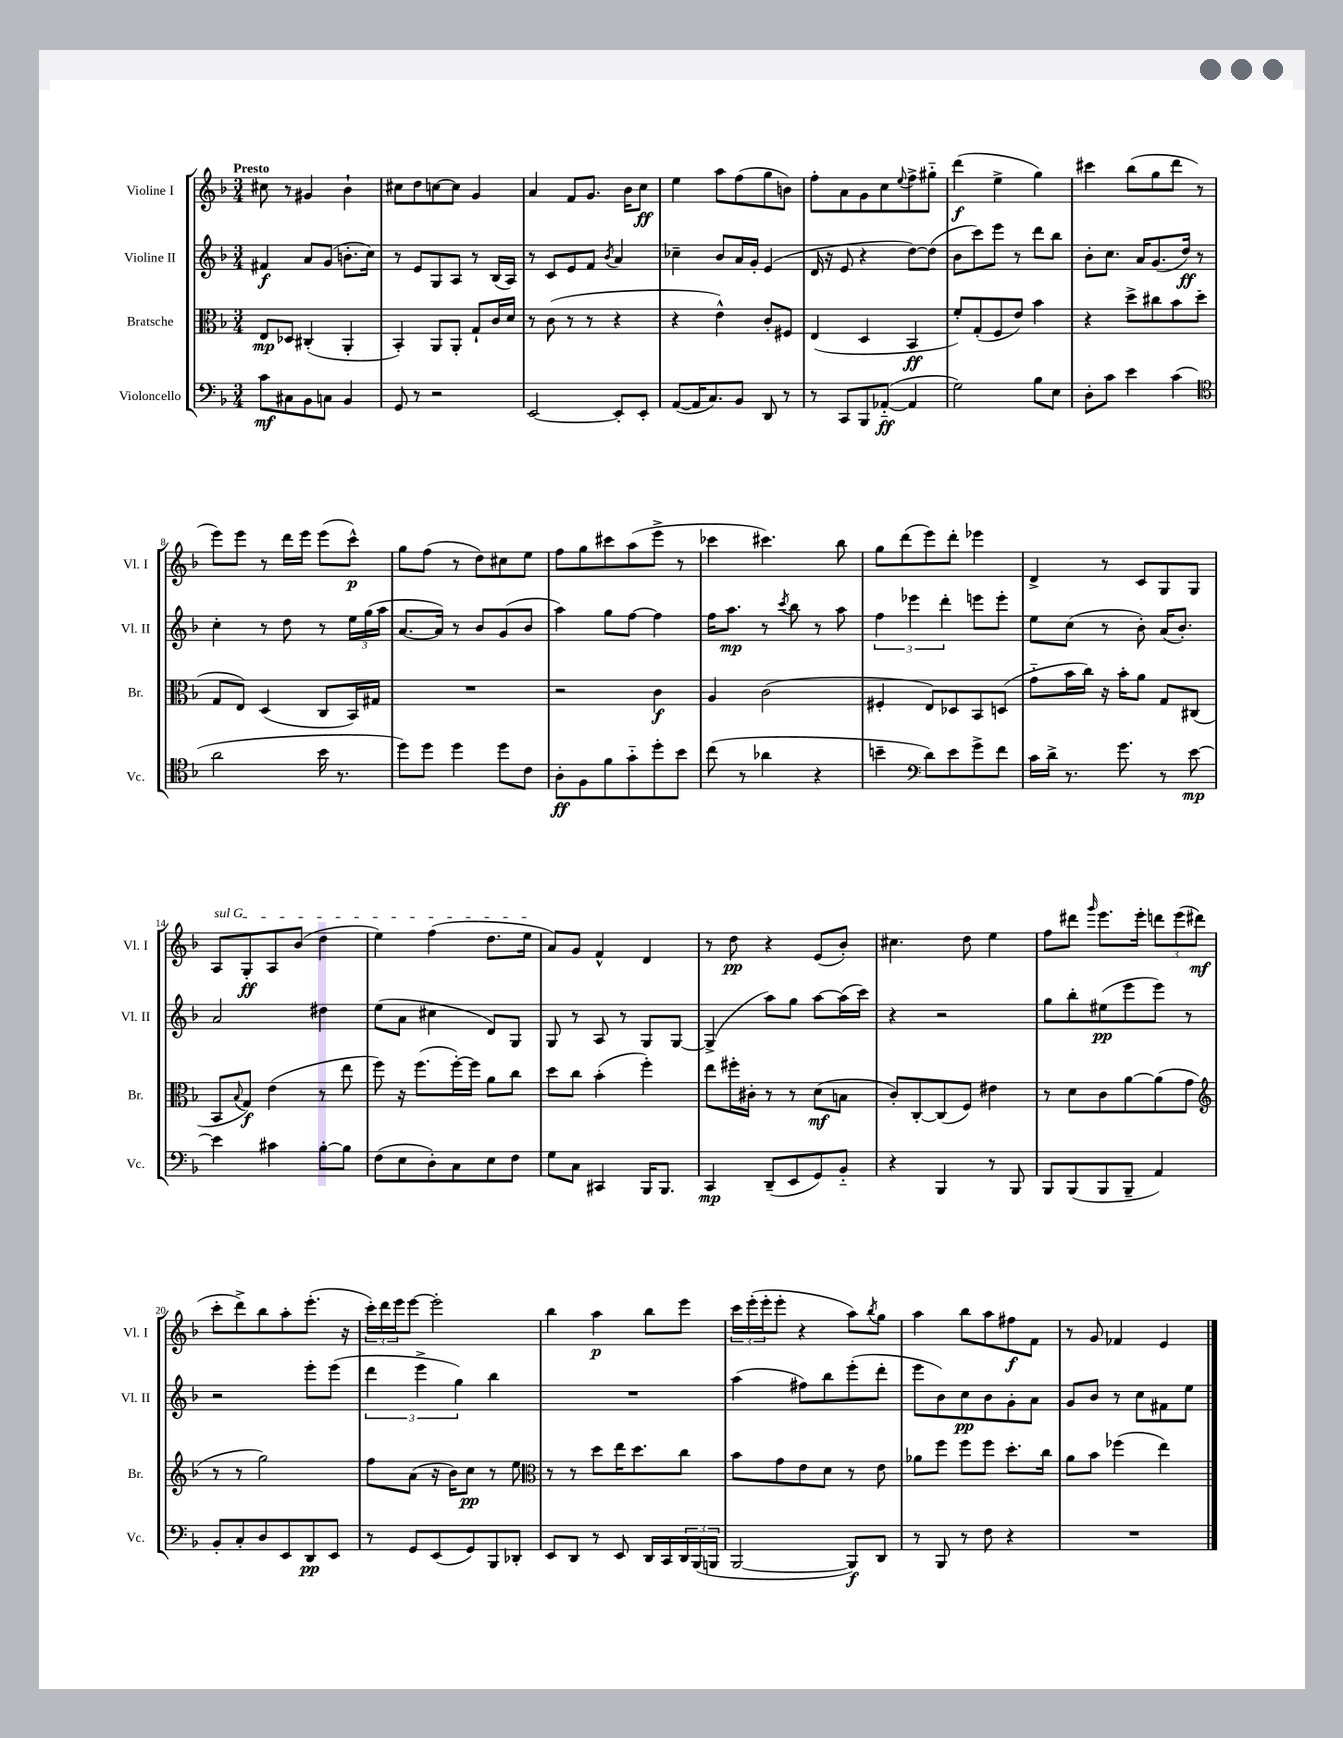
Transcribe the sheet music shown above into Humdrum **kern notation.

**kern	**kern	**kern	**kern
*staff4	*staff3	*staff2	*staff1
*clefF4	*clefC3	*clefG2	*clefG2
*k[b-]	*k[b-]	*k[b-]	*k[b-]
*M3/4	*M3/4	*M3/4	*M3/4
8c\L	8E/L	4f#/	8cc#\
8C#\	8D-/J	.	8r
8BB-\	(4C#'/	8a/L	4g#/
8C\J	.	(8g/J	.
4BB-/	4AA'/	8.b'\L	4b-`\
.	.	16cc\Jk)	.
=	=	=	=
8GG/	4BB-'/)	8r	8cc#\L
8r	.	8e/L	8dd\
2r	8AA/L	8G/	[8cc\
.	8AA'/J	8A/J	8cc\]J
.	8G`/L	8r	4g/
.	16c/L	(16B-/LL	.
.	16d/JJ	16A/JJ)	.
=	=	=	=
[2EE/	8r	8r	4a/
.	(8c\	8c/L	.
.	8r	8e/	8f/L
.	8r	8f/J	8.g/J
.	.	8qb-/	.
8EE'/]L	4r	4a/	.
.	.	.	16b-\LK
8EE'/J	.	.	8cc\J
=	=	=	=
([8AA/L	4r	4cc-~\	4ee\
16AA/]K	.	.	.
8.C/)	.	.	.
.	4e^^\)	8b-/L	8aa\L
8BB-/J	.	16a/L	(8ff\
.	.	16g'/JJ	.
8DD/	8c'/L	(4e/	8gg\
8r	8F#/J	.	8b\J)
=	=	=	=
8r	(4E/	16d/	8ff'\L
.	.	16r	.
8CC/L	.	8e/	8a\
8BBB-/	4D/	4r	8g\
([8AA-'~/J	.	.	8cc\
.	.	.	8qqee/
4AA-/]	4BB-/	[8dd\L)	8ff^\
.	.	(8dd\]J	8gg#'~\J
=	=	=	=
2G\)	8f'/L)	8b-\L	(4ddd\
.	(8G'/	8ccc\)	.
.	8F/	8eee\J	4ee^\
.	8e/J)	8r	.
8B-\L	4b-\	8ddd\L	4gg\)
8E\J	.	8bb-\J	.
=	=	=	=
8D'\L	4r	8b-'\L	4ccc#\
8c\J	.	8.cc\J	.
4e\	8dd^\L	.	(8bb-\L
.	.	16a/LK	.
.	8cc#\	(8.g/	8gg\
(4c\	8b-\	.	8ddd\J
.	.	16dd/Jk)	.
.	(8dd\J	8r	8r
=	=	=	=
*clefC4	*	*	*
2a\	8G/L	4cc'\	8eee\L)
.	8E/J)	.	8eee\J
.	(4D/	8r	8r
.	.	8dd\	16ddd\LL
.	.	.	16eee\JJ
16b-\	8C/L	8r	(8eee\L
8.r	.	.	.
.	16BB-/L)	24ee\LL	8ccc^^\J)
.	.	(24gg\	.
.	16G#/JJ	.	.
.	.	24aa\JJ	.
=	=	=	=
8dd\L)	2.r	[8.a/L	8gg\L
8dd\J	.	.	(8ff\J
.	.	16a/]Jk)	.
4dd\	.	8r	8r
.	.	8b-/L	8dd\L)
8dd\L	.	(8g/	8cc#\
8c\J	.	8b-/J	8ee\J
=	=	=	=
8A'\L	2r	4aa\)	8ff\L
8F\	.	.	8gg\
8f\	.	8gg\L	8ccc#\
8g'~\	.	[8ff\J	(8aa\
8dd'\	4c\	4ff\]	8eee^\J
8b-\J	.	.	8r
=	=	=	=
(8cc\	4A/	16ff\LK	4ccc-\
.	.	8.aa\J	.
8r	.	.	.
4a-\	(2c\	8r	4.ccc#\)
.	.	8qccc/	.
.	.	8bb-\	.
4r	.	8r	.
.	.	8aa\	8bb-\
=	=	=	=
4b~\	4F#'/	6ff\	8gg\L
.	.	.	(8ddd\
.	.	6eee-\	.
*clefF4	*	*	*
8d\L)	8E/L)	.	8eee\)
.	.	6ddd'\	.
8e\	8D-/	.	8ddd'\J
8g^\	8BB-/	8eee\L	4eee-\
8f\J	(8D/J	8eee'\J	.
=	=	=	=
16c\LL	8g'~\L	8ee\L	4d^/
16d^\JJ	.	.	.
8.r	16b-\L	(8cc\J	.
.	16cc\JJ)	.	.
.	16r	8r	8r
8.g\	16b-'\LK	.	.
.	8a\J	8b-'\)	8c/L
8r	8G/L	(16a/LK	8G/
.	.	8.b-'/J)	.
[8e\	(8C#/J	.	8G/J
=	=	=	=
4e\]	8BB-/L	2a/	8A/L
.	8qqB-/	.	.
.	8G/J)	.	8G'/
4c#\	(4e\	.	8A/
.	.	.	(8b-/J
[8B-'\L	8r	4dd#\	4dd\
8B-\]J	8ee\	.	.
=	=	=	=
(8F\L	8ff\)	(8ee\L	4ee\)
8E\	16r	8a\J	.
.	(8.ff\L	.	.
8D'\)	.	4cc#\	(4ff\
8C\	[16ff'\L)	.	.
.	16ff\]JJ	.	.
8E\	8a\L	8d/L)	8.dd\L
8F\J	8cc\J	8G/J	.
.	.	.	16ee\Jk
=	=	=	=
8G\L	8dd\L	8G/	8a/L)
8C\J	8cc\J	8r	8g/J
4CC#/	(4b-'\	8A/	4f^^/
.	.	8r	.
16BBB-/LK	4ff'\)	8G/L	4d/
8.BBB-/J	.	.	.
.	.	[8G/J	.
=	=	=	=
4CC/	8ee\L	(4G^/]	8r
.	16ff#'\L	.	8dd\
.	16c#'\JJ	.	.
(8DD~/L	8r	8aa\L)	4r
8EE/	8r	8gg\J	.
8GG/)	(8d\L	[8aa\L	(8e/L
8BB-'~/J	8B\J	(16aa\]L	8b-'/J)
.	.	16ccc\JJ)	.
=	=	=	=
4r	8c'/L)	4r	4.cc#\
.	[8C'/	.	.
4BBB-/	(8C/]	2r	.
.	8F/J)	.	8dd\
8r	4e#\	.	4ee\
8BBB-/	.	.	.
=	=	=	=
8BBB-/L	8r	8gg\L	8ff\L
(8BBB-/	8d\L	8bb-'\	8ddd#\J
.	.	.	16qqggg/
8BBB-/	8c\	(8ee#\	8.eee\L
8BBB-~/J	[8a\	8eee\	.
.	.	.	16eee'\Jk
4AA/)	(8a\]	8eee\J)	12ddd\L
.	.	.	(12eee\
.	8g\J	8r	.
.	.	.	12ddd#\J
=	=	=	=
*	*clefG2	*	*
8BB-'/L	8r	2r	8ccc'\L
8C'/	8r	.	8ddd^\)
8D/	2gg\)	.	8bb-\
8EE/	.	.	8aa'\
8DD/	.	8eee'\L	(8.eee'\J
8EE/J	.	(8eee\J	.
.	.	.	16r
=	=	=	=
8r	8ff\L	6ddd\	24ccc'\LL)
.	.	.	24ddd\
.	.	.	24eee\J
8GG/L	(8a\J	.	[8eee\J
.	.	6eee^\	.
(8EE/	16r	.	2eee'\]
.	16b-\LK)	.	.
.	.	6gg\)	.
8GG/)	8cc\J	.	.
8BBB-/	8r	4bb-\	.
8DD-'/J	8ee\	.	.
=	=	=	=
*	*clefC3	*	*
8EE/L	8r	2.r	4bb-\
8DD/J	8r	.	.
8r	8dd\L	.	4aa\
8EE/	16ee\K	.	.
.	8.dd\	.	.
16DD/LL	.	.	8bb-\L
16CC/	.	.	.
24DD/	8cc\J	.	8eee\J
(24BBB-/	.	.	.
24BBB/JJ	.	.	.
=	=	=	=
[2BBB-/	8b-\L	(4aa\	24ccc\LL
.	.	.	(24eee'\
.	.	.	24eee'\J
.	8g\	.	8eee'\J
.	8e\	8ff#\L)	4r
.	8d\J	8bb-\	.
8BBB-/]L)	8r	(8eee'\	8aa\L)
.	.	.	8qbb-/
8DD/J	8e\	8ddd'\J	8gg\J
=	=	=	=
8r	8a-\L	8eee\L	4aa\
8BBB-/	8ff\J	8b-\)	.
8r	8ff\L	8cc\	8bb-\L
8F\	8ff\J	8b-\	8aa\
4r	8.dd'\L	8g'\	8ff#\
.	.	8a\J	8f\J
.	16cc\Jk	.	.
=	=	=	=
2.r	8a\L	8g/L	8r
.	8b-\J	8b-/J	8g/
.	(4ff-\	8r	4f-/
.	.	8cc\L	.
.	4ee\)	8f#\	4e/
.	.	8ee\J	.
==	==	==	==
*-	*-	*-	*-
